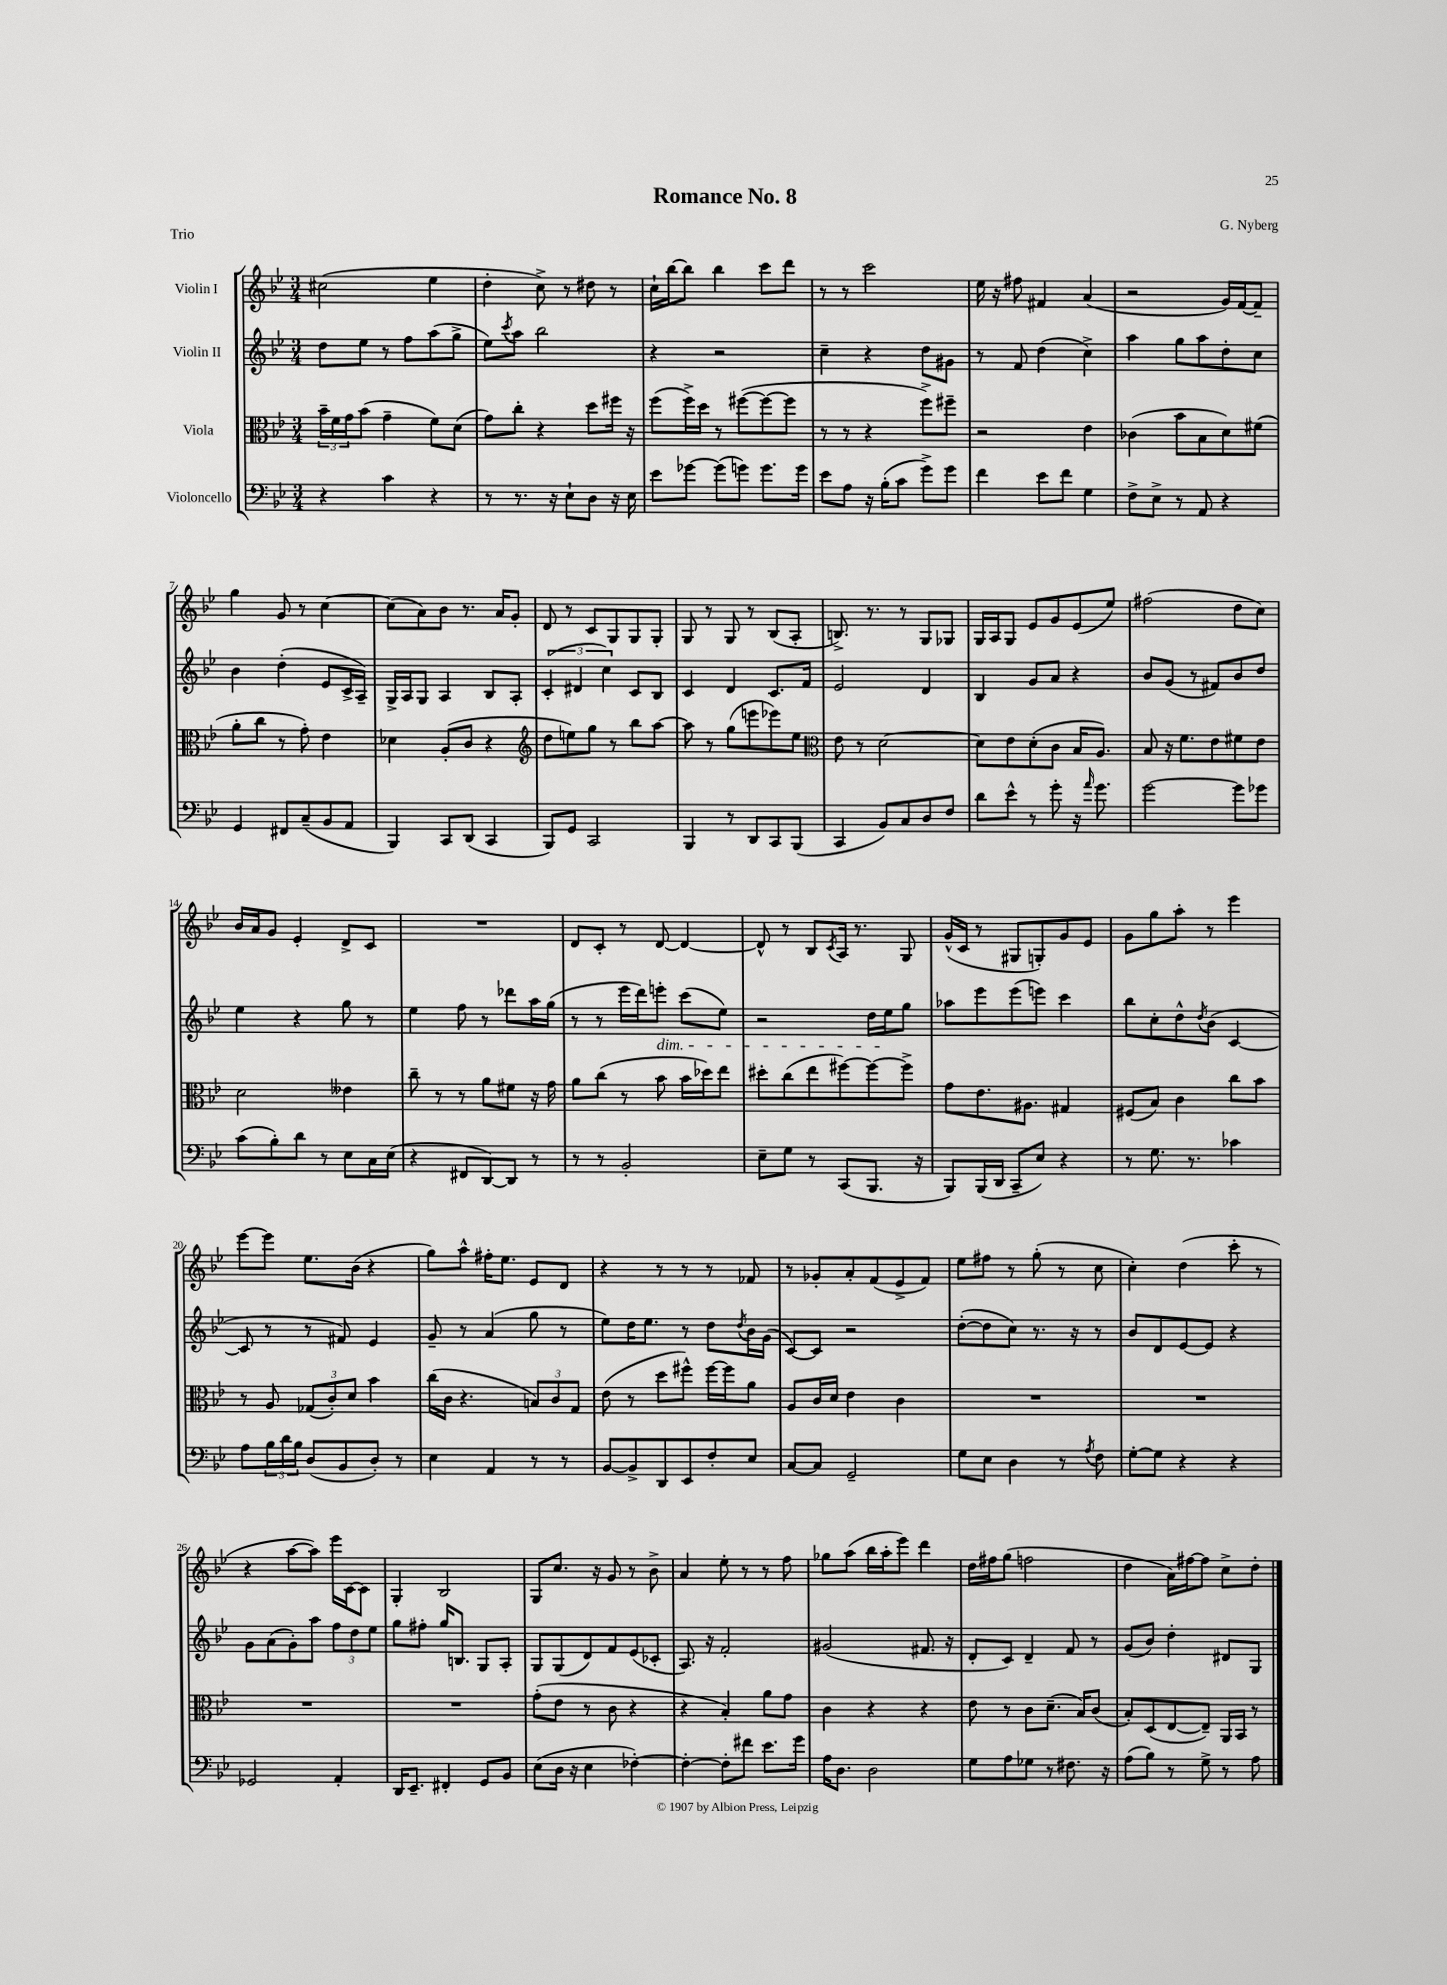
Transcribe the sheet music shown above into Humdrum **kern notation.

**kern	**kern	**kern	**kern
*part4	*part3	*part2	*part1
*staff4	*staff3	*staff2	*staff1
*I"Violoncello	*I"Viola	*I"Violin II	*I"Violin I
*clefF4	*clefC3	*clefG2	*clefG2
*k[b-e-]	*k[b-e-]	*k[b-e-]	*k[b-e-]
*M3/4	*M3/4	*M3/4	*M3/4
=1	=1	=1	=1
4r	24b-~\LL	8dd\L	(2cc#X\
.	24f\	.	.
.	24g\J	.	.
.	(8b-\J	8ee-\J	.
4c\	4g~\	8r	.
.	.	8ff\L	.
4r	8f\L)	(8aa\	4ee-\
.	(8d\J	8gg^\J	.
=2	=2	=2	=2
8r	8g\L)	8ee-\L)	4dd'\
.	.	8qccc/	.
8.r	8cc'\J	8aa\J	.
.	4r	2bb-\	8cc^\)
16r	.	.	.
8E-`\L	.	.	8r
8D\J	8dd\L	.	8dd#X\
16r	16ff#X\Jk	.	8r
16E-\	16r	.	.
=3	=3	=3	=3
8e-\L	(8ff\L	4r	16cc`\LL
.	.	.	[16bb-\J
[8g-X\J	16ff^\L)	.	8bb-\J]
.	16dd\JJ	.	.
(8g-\L]	8r	2r	4bb-\
8gn\J)	([8ff#X\L	.	.
8.g\L	8ff#\_	.	8ccc\L
.	8ff#\J]	.	8ddd\J
16g\Jk	.	.	.
=4	=4	=4	=4
8e-\L	8r	4cc~\	8r
8A\J	8r	.	8r
16r	4r	4r	2ccc\
(16B-'\KL	.	.	.
8c\J	.	.	.
8g^\L)	8ff^\L)	8dd\L	.
8g\J	8ff#X~\J	8g#X\J	.
=5	=5	=5	=5
4f\	2r	8r	16ee-\
.	.	.	16r
.	.	8f/	8ff#X\
8e-\L	.	(4dd\	4f#X/
8f\J	.	.	.
4G\	4e-\	4cc^\)	(4a/
=6	=6	=6	=6
8F^\L	(4c-X\	4aa\	2r
8E-^\J	.	.	.
8r	8b-\L	8gg\L	.
8AA/	8B-\	8aa\	.
4r	8d\)	8dd'\	16g/LL)
.	.	.	[16f/J
.	(8f#X\J	8cc\J	8f~/J]
!!LO:LB:g=z
=7	=7	=7	=7
4GG/	8a'\L	4b-\	4gg\
.	8cc\J	.	.
8FF#X/L	8r	(4dd'\	8g/
(8C~/	8g'\)	.	8r
8BB-/	4e-\	8e-/L	[4cc\
8AA/J	.	16c^/L	.
.	.	16A~/JJ)	.
=8	=8	=8	=8
4BBB-/)	4d-X\	16G^/LL	(8cc\L]
.	.	16A/J	.
.	.	8G/J	8a\)
8CC/L	(8A'/L	4A/	8b-\J
(8DD/J	8c/J	.	8.r
4CC/	4r	8B-/L	.
.	.	.	16a/KL
.	.	8A'/J	8g'/J
=9	=9	=9	=9
*	*clefG2	*	*
8BBB-/L)	8dd\L	(6c'/	8d/
8GG/J	8een\)	.	8r
.	.	6d#X/	.
2CC/	8gg\J	.	8c/L
.	.	6cc\)	.
.	8r	.	8G/
.	8bb-\L	8c/L	8G/
.	[8aa\J	8B-/J	8G'/J
=10	=10	=10	=10
4BBB-/	8aa\]	4c/	8G/
.	8r	.	8r
8r	(8gg\L	4d/	8G/
8DD/L	8eeen\	.	8r
8CC/	8eee-X\)	8.c/L	(8B-/L
(8BBB-/J	8ee-\J	.	8A'/J
.	.	16f/Jk	.
=11	=11	=11	=11
*	*clefC3	*	*
4CC/	8e-\	2e-/	8.Bn^/)
.	8r	.	.
.	.	.	8.r
8BB-/L)	[2d\	.	.
8C/	.	.	8r
8D/	.	4d/	8G/L
8F/J	.	.	8G-X/J
=12	=12	=12	=12
8d\L	8d\L]	4B-/	16G/LL
.	.	.	16A/J
8e-^^\J	8e-\	.	8G/J
8r	(8d'\	8g/L	8e-/L
8g'\	8c\J	8a/J	8g/
16r	16B-/KL	4r	(8e-/
16qqa/	.	.	.
8.g\	8.A/J)	.	.
.	.	.	8ee-/J)
=13	=13	=13	=13
[2g\	8B-/	8b-/L	(2ff#X\
.	16r	(8g/J	.
.	8.f\L	.	.
.	.	8r	.
.	8e-\	8f#X/L)	.
8g\L]	8f#X\	8b-/	8dd\L
8g-X\J	8e-\J	8dd/J	8cc\J)
!!LO:LB:g=z
=14	=14	=14	=14
(8c\L	2d\	4ee-\	16b-/LL
.	.	.	16a/J
8B-'\)	.	.	8g/J
8d\J	.	4r	4e-'/
8r	.	.	.
8E-\L	4e--X\	8gg\	8d^/L
16C\L	.	8r	8c/J
(16E-\JJ	.	.	.
=15	=15	=15	=15
4r	8cc~\	4ee-\	2.r
.	8r	.	.
8FF#X/L	8r	8ff\	.
[8DD/)	8a\L	8r	.
8DD/J]	8f#X\J	8ddd-X\L	.
8r	16r	16aa\L	.
.	16g\	(16gg\JJ	.
=16	=16	=16	=16
8r	8a\L	8r	8d/L
8r	(8cc\J	8r	8c'/J
2BB-'/	8r	16eee-\LL	8r
.	.	16ddd\J)	.
!	!	!LO:TX:b:i:t=dim.	!
.	8b-\	8eeen'\J	[8d/
.	16b-\LL	(8ccc\L	4d/_
.	16dd-X\J)	.	.
.	8ee-\J	8ee-\J)	.
=17	=17	=17	=17
8E-~\L	8dd#X'\L	2r	8d^^/]
8G\J	(8cc\	.	8r
8r	8ee-\	.	8B-/L
.	.	.	8qc/
(8CC/L	[8ff#X\)	.	16A/Jk
.	.	.	8.r
8.BBB-/J	8ff#\_	16dd\LL	.
.	.	16ee-\J	.
.	8ff#^\J]	8gg\J	8G/
16r	.	.	.
=18	=18	=18	=18
8BBB-/L)	8g\L	8aa-X\L	(16g^^/LL
.	.	.	16c/JJ
(16BBB-/L	8.e-\	8eee-\	8r
16DD/JJ	.	.	.
8CC~/L	.	(8eee-\	8G#X/L
.	8.A#X\J	.	.
8E-/J)	.	8eeen\J)	8Gn'/)
4r	4G#X/	4ccc\	8g/
.	.	.	8e-/J
=19	=19	=19	=19
8r	(8F#X/L	8bb-\L	8g\L
8.G\	8B-/J)	8cc'\	8gg\
.	4c\	8dd^^\	8aa'\J
8.r	.	.	.
.	.	8qdd/	.
.	.	(8b-\J	8r
4c-X\	8cc\L	[4c/	4eee-\
.	8b-\J	.	.
!!LO:LB:g=z
=20	=20	=20	=20
8A\L	8r	8c/]	[8eee-\L
24B-\L	8A/	8r	8eee-\J]
24d\	.	.	.
24B-\JJ	.	.	.
(8D/L	(12G-X/L	8r	8.ee-\L
.	12c'/)	.	.
8BB-/	.	8f#X/)	.
.	12d/J	.	.
.	.	.	(16b-\Jk
8D'/J)	4b-\	4e-/	4r
8r	.	.	.
=21	=21	=21	=21
4E-\	(16cc\LL	8g~/	8gg\L)
.	16c\JJ	.	.
.	4.r	8r	8aa^^\J
4AA/	.	(4a/	16ff#X'\KL
.	.	.	8.ee-\J
8r	12Bn/L)	8gg\	8e-/L
.	12c/	.	.
8r	.	8r	8d/J
.	12G/J	.	.
=22	=22	=22	=22
[8BB-/L	(8e-\	8ee-\L)	4r
8BB-^/]	8r	16dd\K	.
.	.	8.ee-\J	.
8DD/	8dd\L	.	8r
8EE-/	8ff#X^^\J)	8r	8r
8F'/	[16ff#\LL	8dd\L	8r
.	16ff#\J]	.	.
.	.	8qdd/	.
8E-/J	8a\J	16b-\L	8f-X/
.	.	(16g\JJ	.
=23	=23	=23	=23
[8C/L	8A/L	[8c/L)	8r
8C/J]	16c/L	8c/J]	8g-X'/L
.	16d/JJ	.	.
2GG~/	4e-\	2r	8a'/
.	.	.	(8f/
.	4c\	.	8e-^/
.	.	.	8f/J)
=24	=24	=24	=24
8G\L	2.r	([8dd'\L	8ee-\L
8E-\J	.	8dd\]	8ff#X\J
4D\	.	8cc\J)	8r
.	.	8.r	(8gg'\
8r	.	.	8r
.	.	16r	.
8qA/	.	.	.
8F\	.	8r	8cc\
=25	=25	=25	=25
[8G'\L	2.r	8b-/L	4cc'\)
8G\J]	.	8d/	.
4r	.	[8e-/	(4dd\
.	.	8e-/J]	.
4r	.	4r	8ccc'\
.	.	.	8r
!!LO:LB:g=z
=26	=26	=26	=26
2GG-X/	2.r	8g\L	4r
.	.	(8a\	.
.	.	8g'\)	[8aa\L
.	.	8aa\J	8aa\J])
4AA'/	.	12ff\L	16eee-\LL
.	.	.	[16c\J
.	.	12dd\	.
.	.	.	8c\J]
.	.	12ee-\J	.
=27	=27	=27	=27
16DD/KL	2.r	8gg\L	4G'/
8.EE-~/J	.	.	.
.	.	8ff#X'\J	.
4FF#X'/	.	16gg/KL	2B-/
.	.	8.Bn/J	.
8GG/L	.	8G/L	.
8BB-/J	.	8A'/J	.
=28	=28	=28	=28
(8E-\L	(8g'\L	8G/L	8G/L
16D\Jk	8e-\J	(8G/	8.cc/J
16r	.	.	.
4E-\	8r	8d/)	.
.	.	.	16r
.	8c\	8f/	8g/
[4F-X'\)	4r	(8e-/	8r
.	.	8c-X'/J	8b-^\
=29	=29	=29	=29
4F-'\_	4r	8.A/)	4a/
.	.	16r	.
8F-'\L]	4B-'/)	2f'/	8ee-'\
8f#X\J	.	.	8r
8.e-\L	8a\L	.	8r
.	8g\J	.	8ff\
16g\Jk	.	.	.
=30	=30	=30	=30
16A\KL	4c\	(2g#X/	8gg-X\L
8.D\J	.	.	.
.	.	.	(8aa\J
2D\	4r	.	16bb-\LL
.	.	.	16aa'\J
.	.	.	8eee-\J)
.	4r	8.f#X/	4ddd\
.	.	16r	.
=31	=31	=31	=31
8G\L	8e-\	8d'/L	16dd\LL
.	.	.	16ff#X\J
8A\	8r	8c/J)	(8gg\J
8G-X\J	8c\L	4d~/	2ffn\
8r	(8.d~\J	.	.
8.F#X\	.	8f/	.
.	16B-/KL)	.	.
.	(8c/J	8r	.
16r	.	.	.
=32	=32	=32	=32
(8A\L	8B-'/L)	(8g/L	4dd\
8B-\J)	(8D/	8b-/J)	.
8r	[8E-/	4dd'\	16a\LL)
.	.	.	[16ff#X\J
8G^\	8E-~/J])	.	8ff#\J]
8r	16AA/LL	8d#X/L	8cc^\L
.	16BB-/JJ	.	.
8A\	8r	8G/J	8dd'\J
==	==	==	==
*-	*-	*-	*-
